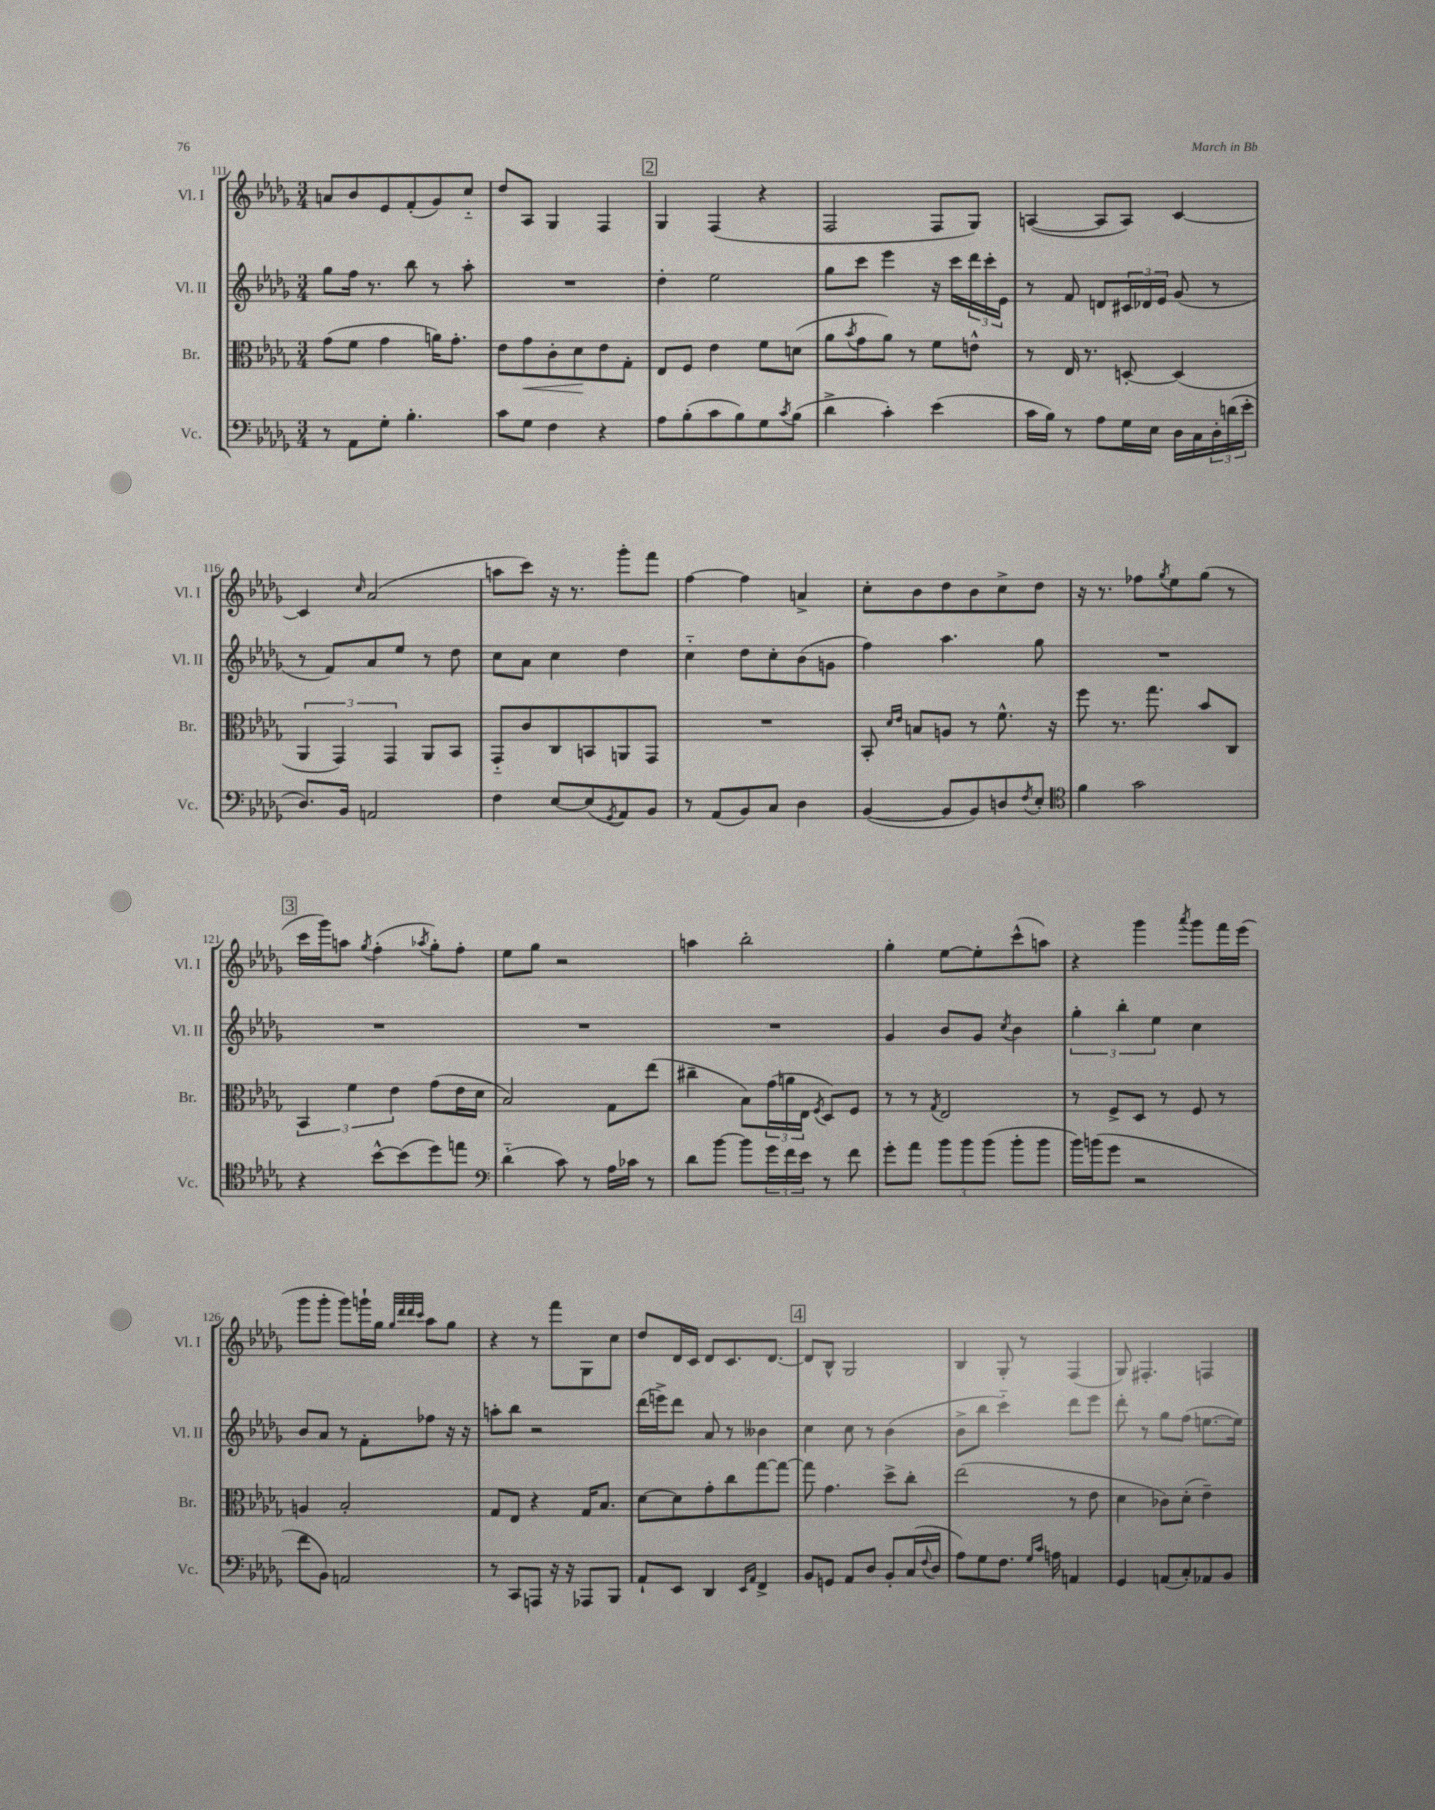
<<
\new StaffGroup <<
\new Staff = "s0" \with { instrumentName = "Vl. I" shortInstrumentName = "Vl. I" } {
    \clef treble \key des \major \numericTimeSignature \time 3/4
    a'8 bes'8 ees'8 f'8-.( ges'8) c''8-_ |
    des''8 aes8 ges4 f4 |
    \mark \markup { \box "2" } ges4 f4( r4 |
    f2 f8 ges8) |
    a4~( a8 a8) c'4~ |
    c'4 \grace { c''16 } aes'2( |
    a''8 c'''8) r16 r8. ges'''8-. f'''8 |
    f''4~ f''4 a'4-> |
    c''8-. bes'8 des''8 bes'8 c''8-> des''8 |
    r16 r8. fes''8 \acciaccatura { ges''8 } ees''8 ges''8( r8 |
    \mark \markup { \box "3" } c'''16 ges'''16) a''8 \acciaccatura { ges''8 } f''4-.( \acciaccatura { aes''8 } ges''8-.) f''8-. |
    ees''8 ges''8 r2 |
    a''4 bes''2-. |
    ges''4-. ees''8~ ees''8-. c'''8-^( a''8) |
    r4 ges'''4 \acciaccatura { aes'''8 } ges'''8 f'''16 ees'''16( |
    ges'''8 ges'''8-. ges'''8) g'''16-! ges''16 \grace { ges''32 des'''32 des'''32 c'''32 } aes''8 ges''8 |
    r4 r8 f'''8 ges8 c''8 |
    des''8 des'16 c'16 des'8 c'8. des'8.~ |
    \mark \markup { \box "4" } des'8 bes8-^ ges2 |
    bes4 ges8-. r8 f4( |
    ges8) fis4.-. f4 \bar "|." |
}
\new Staff = "s1" \with { instrumentName = "Vl. II" shortInstrumentName = "Vl. II" } {
    \clef treble \key des \major \numericTimeSignature \time 3/4
    ges''8 f''16 r8. bes''8 r8 aes''8-. |
    R2. |
    \mark \markup { \box "2" } des''4-. ees''2 |
    ges''8 c'''8 ees'''4 r16 c'''16 \tuplet 3/2 { des'''16 c'''16-. ees'16 } |
    r8 f'8 d'8 \tuplet 3/2 { cis'16 des'16 ees'16 } ges'8( r8 |
    r8 f'8) aes'8 ees''8 r8 des''8 |
    c''8 aes'8 c''4 des''4 |
    c''4-_ des''8 c''8-. bes'8( g'8 |
    f''4) aes''4. ges''8 |
    R2. |
    \mark \markup { \box "3" } R2. |
    R2. |
    R2. |
    ges'4 bes'8 ges'8 \acciaccatura { c''8 } bes'4 |
    \tuplet 3/2 { ges''4-. bes''4-. ees''4 } c''4 |
    bes'8 aes'8 r8 f'8-. fes''8 r16 r16 |
    a''8-. bes''8 r2 |
    des'''16( e'''16->) des'''8 aes'8 r8 beses'4 |
    \mark \markup { \box "4" } c''4 c''8 r8 bes'4( |
    bes'8-> bes''8 c'''4-_) des'''8 ees'''8 |
    des'''8-. r8 ges''8 f''8( e''8.~ e''16) \bar "|." |
}
\new Staff = "s2" \with { instrumentName = "Br." shortInstrumentName = "Br." } {
    \clef alto \key des \major \numericTimeSignature \time 3/4
    ges'8( f'8 ges'4 a'16) ges'8.-. |
    ees'8 ges'8\< c'8-. des'8\! ees'8 ges8-. |
    \mark \markup { \box "2" } ees8 f8 ees'4 f'8 d'8( |
    aes'8 \acciaccatura { bes'8 } ges'8 aes'8) r8 f'8 e'8-^ |
    r8 ees16 r8. d8~-. d4( |
    \tuplet 3/2 { aes,4 ges,4) ges,4 } aes,8 bes,8 |
    ges,8-_ c'8 c8 b,8 a,8 ges,8 |
    R2. |
    bes,8-. \grace { des'16 ees'16 } b8 a8 r8 f'8.-^ r16 |
    f''8 r8. ges''8. bes'8 c8 |
    \mark \markup { \box "3" } \tuplet 3/2 { bes,4 f'4 ees'4 } ges'8( ees'16 des'16 |
    bes2) ges8 ees''8( |
    cis''4-- bes8) \tuplet 3/2 { ges'16( a'16 ees16 } \acciaccatura { f8 } des8) f8 |
    r8 r8 \acciaccatura { ges8 } ees2 |
    r8 f8-> des8 r8 f8 r8 |
    a4 bes2-. |
    ges8 ees8 r4 ges16 bes8. |
    des'8~ des'8 ges'8-. c''8 ges''8~ ges''8~ |
    \mark \markup { \box "4" } ges''8 ges'4. des''8-> c''8-. |
    ees''2( r8 ees'8 |
    des'4 ces'8) des'8-.( ees'4--) \bar "|." |
}
\new Staff = "s3" \with { instrumentName = "Vc." shortInstrumentName = "Vc." } {
    \clef bass \key des \major \numericTimeSignature \time 3/4
    r8 aes,8 ges8-. bes4.-. |
    c'8 ges8 f4 r4 |
    \mark \markup { \box "2" } aes8 bes8-.( c'8 bes8) ges8 \acciaccatura { c'8 } bes8( |
    des'4-> c'4-.) ees'4( |
    c'16 bes16) r8 aes8 ges16 ees16 des16 c16 \tuplet 3/2 { des16-. d'16( ees'16-. } |
    des8.) bes,16 a,2 |
    f4 ees8~ ees8( \acciaccatura { ges,8 } aes,8) bes,8 |
    r8 aes,8( bes,8) c8 des4 |
    bes,4~( bes,8 bes,8) d8 \acciaccatura { f8 } ees8-. |
    \clef tenor f'4 ges'2 |
    \mark \markup { \box "3" } r4 bes'8~-^ bes'8( des''8) e''8 |
    \clef bass des'4-_( c'8) r8 aes16 ces'16 r8 |
    des'8 bes'8~ bes'8 \tuplet 3/2 { ges'16 f'16 ees'16 } r8 f'8 |
    ges'8-. aes'8 \tuplet 3/2 { bes'8 bes'8 bes'8( } bes'8-. bes'8 |
    bes'16) b'16( ges'8 r2 |
    f'8 bes,8) a,2 |
    r8 c,8 a,,8 r16 r16 aes,,8 bes,,8 |
    aes,8-! ees,8 des,4 \grace { ees,16 aes,16 } f,4-> |
    \mark \markup { \box "4" } bes,8 g,8 aes,8 des8 bes,8-. c16( \appoggiatura { f8 } des16 |
    aes8) ges8 f8. \grace { ges16 c'16 } a16 a,4 |
    ges,4 a,8( c8-.) aes,8 bes,8 \bar "|." |
}
>>
>>
\layout { \context { \Score currentBarNumber = #111 } }
